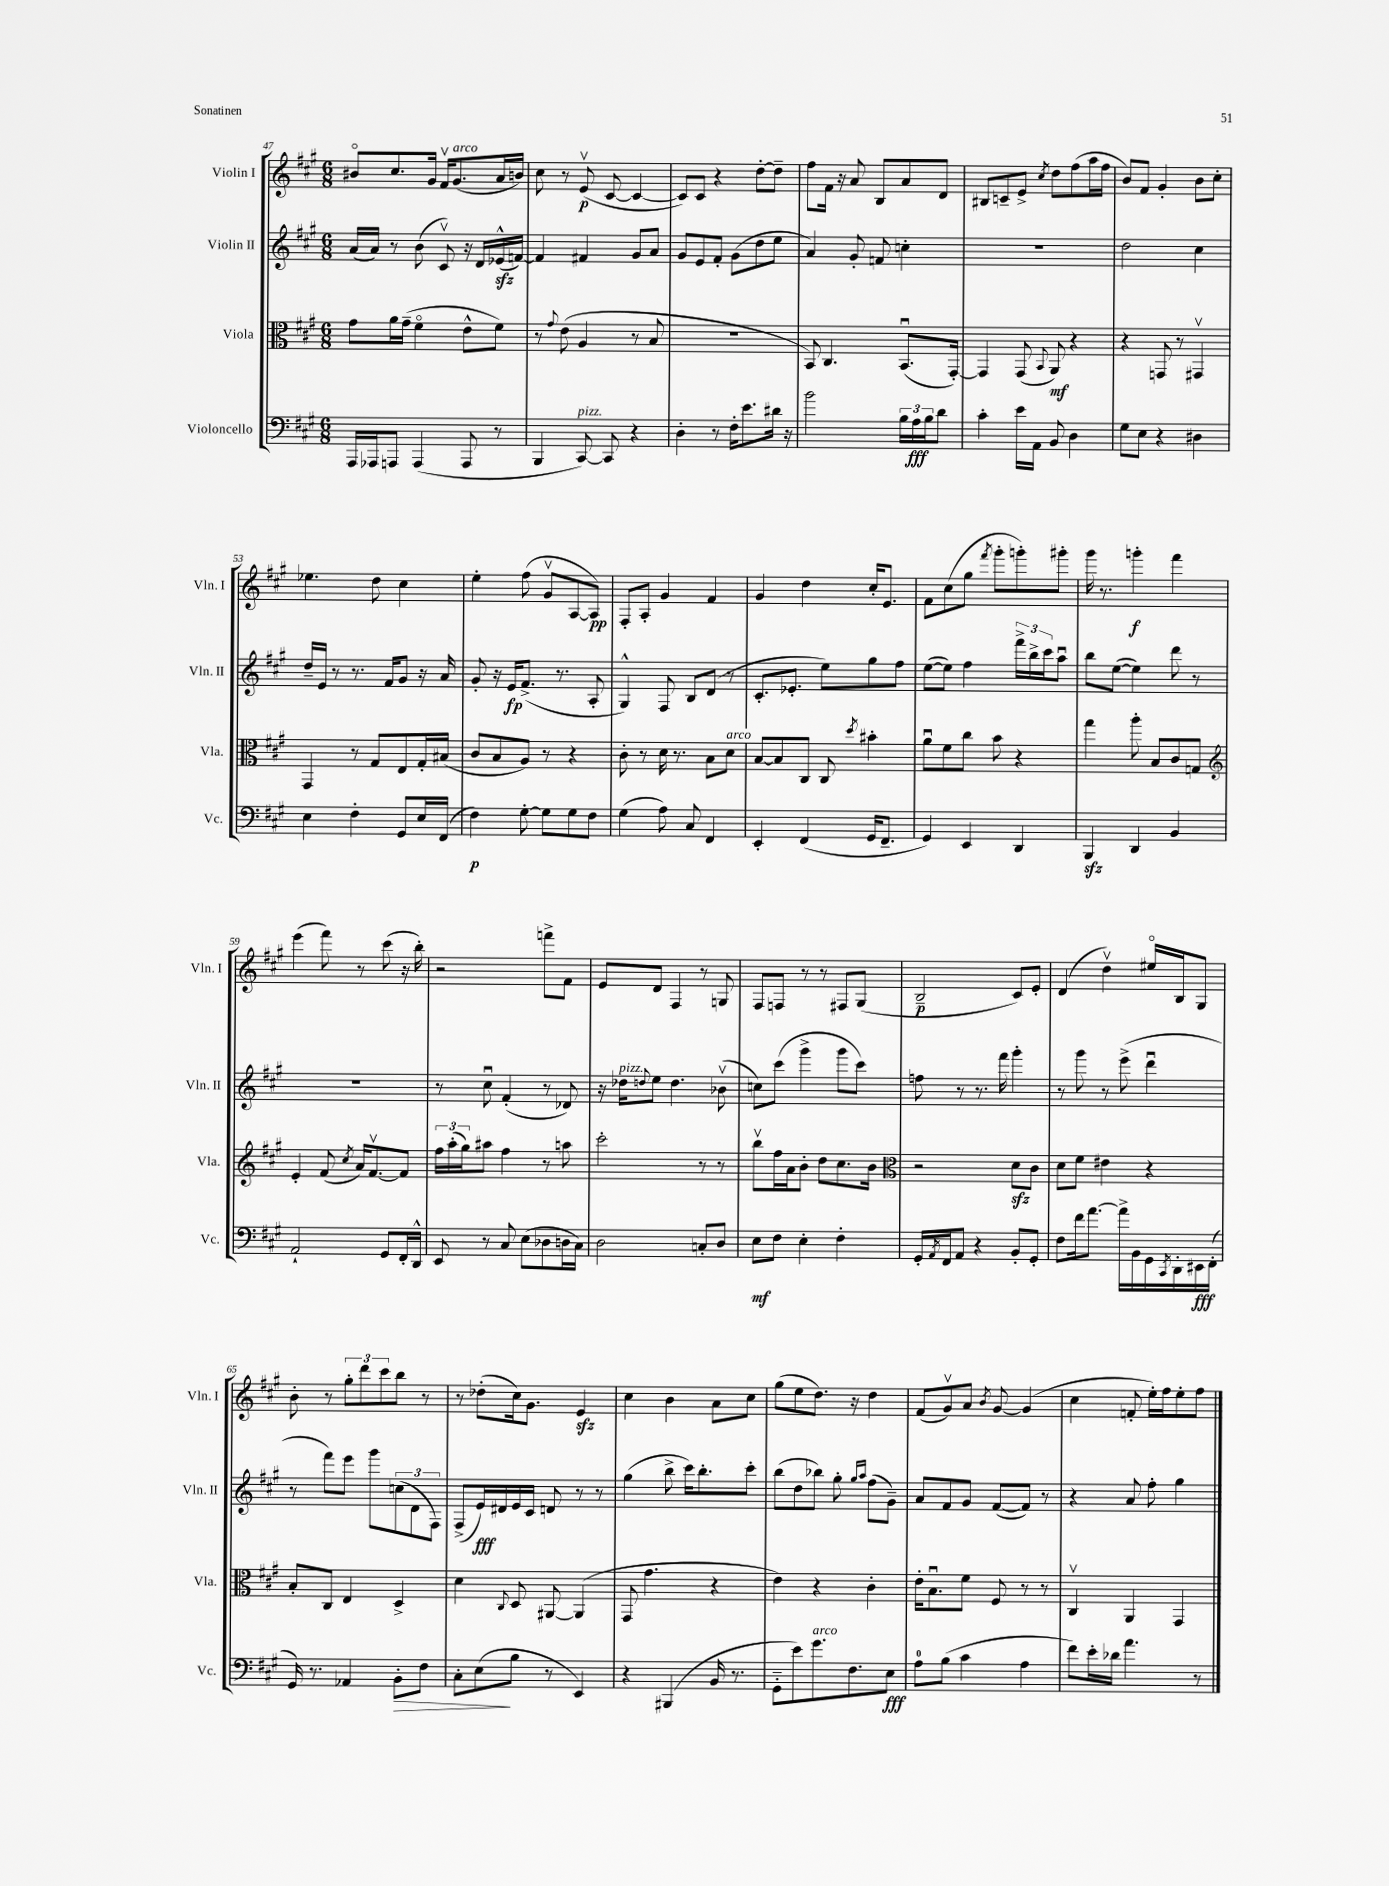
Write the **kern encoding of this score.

**kern	**dynam	**kern	**dynam	**kern	**dynam	**kern	**dynam
*part4	*part4	*part3	*part3	*part2	*part2	*part1	*part1
*staff4	*staff4	*staff3	*staff3	*staff2	*staff2	*staff1	*staff1
*I"Violoncello	*	*I"Viola	*	*I"Violin II	*	*I"Violin I	*
*I'Vc.	*	*I'Vla.	*	*I'Vln. II	*	*I'Vln. I	*
*clefF4	*	*clefC3	*	*clefG2	*	*clefG2	*
*k[f#c#g#]	*	*k[f#c#g#]	*	*k[f#c#g#]	*	*k[f#c#g#]	*
*M6/8	*	*M6/8	*	*M6/8	*	*M6/8	*
=47	=47	=47	=47	=47	=47	=47	=47
16AAA/LL	.	8g#\L	.	(16a/LL	.	8b#X/L	.
16AAA-X/J	.	.	.	16a/JJ)	.	.	.
8AAAn/J	.	16a\L	.	8r	.	8.cc#/	.
.	.	(16g#~\JJ	.	.	.	.	.
(4AAA/	.	4f#\	.	(8b\	.	.	.
.	.	.	.	.	.	16g#/Jk	.
.	.	.	.	8c#v/)	.	16f#v/KL	.
!	!	!	!	!	!	!LO:TX:a:i:t=arco	!
.	.	.	.	.	.	(8.g#/	.
8AAA/	.	8e^^\L	.	16r	.	.	.
.	.	.	.	16d/LL	.	.	.
8r	.	8f#\J)	.	(16e-Xzz^^/	.	16a/L	.
.	.	.	.	[16fn/JJ)	.	16bn/JJ)	.
=48	=48	=48	=48	=48	=48	=48	=48
4BBB/	.	8r	.	4f/]	.	8cc#\	.
.	.	8qqg#/	.	.	.	.	.
.	.	(8e\	.	.	.	8r	.
!LO:TX:a:i:t=pizz.	!	!	!	!	!	!	!
[8CC#/)	.	4A/	.	4f#X/	.	(8ev/	p
8CC#/]	.	.	.	.	.	[8c#/	.
4r	.	8r	.	8g#/L	.	4c#/_	.
.	.	8B/	.	8a/J	.	.	.
=49	=49	=49	=49	=49	=49	=49	=49
4D'\	.	2.r	.	8g#/L	.	8c#/L])	.
.	.	.	.	8e/	.	8c#/J	.
8r	.	.	.	8f#'/J	.	4r	.
16F#'\KL	.	.	.	(8g#\L	.	.	.
8.e\	.	.	.	.	.	.	.
.	.	.	.	8dd\	.	[8dd'\L	.
16d#X\Jk	.	.	.	8ee\J	.	8dd~\J]	.
16r	.	.	.	.	.	.	.
=50	=50	=50	=50	=50	=50	=50	=50
2b\	.	8BB/)	.	4a/)	.	8ff#\L	.
.	.	4.C#/	.	.	.	16f#\Jk	.
.	.	.	.	.	.	16r	.
.	.	.	.	8g#'/	.	8a/	.
.	.	.	.	8fn/	.	8B/L	.
24B\LL	.	(8.BBu/L	.	4ccn'\	.	8a/	.
24A\	fff	.	.	.	.	.	.
24B\J	.	.	.	.	.	.	.
8d\J	.	.	.	.	.	8d/J	.
.	.	[16GG#'/Jk)	.	.	.	.	.
=51	=51	=51	=51	=51	=51	=51	=51
4c#'\	.	4GG#/]	.	2.r	.	8B#X/L	.
.	.	.	.	.	.	8cn~/	.
16e\LL	.	(8GG#/	.	.	.	8e^/J	.
16AA\JJ	.	.	.	.	.	.	.
.	.	8qqBB/	.	.	.	8qcc#/	.
8BB/	.	8AA/)	mf	.	.	8dd\L	.
4D\	.	4r	.	.	.	(8ff#\	.
.	.	.	.	.	.	16aa\L	.
.	.	.	.	.	.	16ff#\JJ	.
=52	=52	=52	=52	=52	=52	=52	=52
8G#\L	.	4r	.	2dd\	.	8b/L)	.
8E\J	.	.	.	.	.	8f#/J	.
4r	.	8GGn/	.	.	.	4g#'/	.
.	.	8r	.	.	.	.	.
4D#X\	.	4GG#Xv/	.	4cc#\	.	8b\L	.
.	.	.	.	.	.	8cc#'\J	.
!!LO:LB:g=z
=53	=53	=53	=53	=53	=53	=53	=53
4E\	.	4GG#/	.	16dd~/LL	.	4.ee-X\	.
.	.	.	.	16e/JJ	.	.	.
.	.	.	.	8r	.	.	.
4F#'\	.	8r	.	8.r	.	.	.
.	.	8G#/L	.	.	.	8dd\	.
.	.	.	.	16f#/KL	.	.	.
8GG#/L	.	8E/	.	8g#/J	.	4cc#\	.
16E/L	.	16G#'/L	.	16r	.	.	.
(16FF#/JJ	.	(16B#X/JJ	.	16a/	.	.	.
=54	=54	=54	=54	=54	=54	=54	=54
4F#\)	p	8c#/L	.	8g#'/	.	4ee'\	.
.	.	8B/	.	16r	.	.	.
.	.	.	.	16e/KL	fp	.	.
[8G#'\	.	8A/J)	.	(8.f#^/J	.	(8ff#\	.
8G#\L]	.	8r	.	.	.	8g#v/L	.
.	.	.	.	8.r	.	.	.
8G#\	.	4r	.	.	.	[8A/	.
8F#\J	.	.	.	8A'/	.	8A/J])	pp
=55	=55	=55	=55	=55	=55	=55	=55
(4G#\	.	8c#'\	.	4G#^^/)	.	8F#'/L	.
.	.	8r	.	.	.	8A'/J	.
8A\)	.	16d\	.	8F#/	.	4g#/	.
.	.	8.r	.	.	.	.	.
8C#/	.	.	.	8B/L	.	.	.
4FF#/	.	8B\L	.	(8d/J	.	4f#/	.
!	!	!LO:TX:a:i:t=arco	!	!	!	!	!
.	.	8d\J	.	8r	.	.	.
=56	=56	=56	=56	=56	=56	=56	=56
4EE'/	.	[8B/L	.	8.c#'/L	.	4g#/	.
.	.	8B/]	.	.	.	.	.
.	.	.	.	8.e-X'/J	.	.	.
(4FF#/	.	8C#/J	.	.	.	4dd\	.
.	.	8C#/	.	8ee\L)	.	.	.
.	.	8qdd/	.	.	.	.	.
16GG#/KL	.	4b#X'\	.	8gg#\	.	16cc#'/KL	.
8.FF#~/J	.	.	.	.	.	8.e/J	.
.	.	.	.	8ff#\J	.	.	.
=57	=57	=57	=57	=57	=57	=57	=57
4GG#/)	.	8au\L	.	([8ee\L	.	8f#\L	.
.	.	8f#\	.	8ee\J])	.	(8cc#\	.
4EE/	.	8cc#\J	.	4ff#\	.	8gg#\J	.
.	.	.	.	.	.	8qfff#/	.
.	.	8b\	.	.	.	8ggg#'\L	.
4DD/	.	4r	.	24fff#^\LL	.	8gggn'\)	.
.	.	.	.	24bb^\	.	.	.
.	.	.	.	24ccc#\J	.	.	.
.	.	.	.	8aau\J	.	8ggg#X'\J	.
=58	=58	=58	=58	=58	=58	=58	=58
4BBBzz/	.	4gg#\	.	8bb\L	.	16ggg#\	.
.	.	.	.	.	.	8.r	.
.	.	.	.	([8ee\J	.	.	.
4DD/	.	8aa'\	.	4ee\])	.	4gggn'\	f
.	.	8B/L	.	.	.	.	.
4BB/	.	8c#/	.	8ddd\	.	4fff#\	.
.	.	8Gn/J	.	8r	.	.	.
!!LO:LB:g=z
=59	=59	=59	=59	=59	=59	=59	=59
*	*	*clefG2	*	*	*	*	*
2AA`/	.	4e'/	.	2.r	.	(4eee\	.
.	.	(8f#/	.	.	.	8fff#\)	.
.	.	8qcc#/	.	.	.	.	.
.	.	16a/KL)	.	.	.	8r	.
.	.	[8.f#v/	.	.	.	.	.
8GG#/L	.	.	.	.	.	(8ccc#\	.
16FF#'/L	.	8f#/J]	.	.	.	16r	.
16DD^^/JJ	.	.	.	.	.	16bb'\)	.
=60	=60	=60	=60	=60	=60	=60	=60
8EE/	.	24ff#\LL	.	8r	.	2r	.
.	.	(24aa'\	.	.	.	.	.
.	.	24gg#\J)	.	.	.	.	.
8r	.	8aa#X\J	.	8cc#u\	.	.	.
8C#/	.	4ff#\	.	(4f#'/	.	.	.
(8E\L	.	.	.	.	.	.	.
8D-X\	.	8r	.	8r	.	8fffn^\L	.
16Dn\L	.	8aan\	.	8d-X/)	.	8f#\J	.
16C#\JJ)	.	.	.	.	.	.	.
=61	=61	=61	=61	=61	=61	=61	=61
2D\	.	2ccc#'\	.	16r	.	8e/L	.
!	!	!	!	!LO:TX:a:i:t=pizz.	!	!	!
.	.	.	.	16dd-X\KL	.	.	.
.	.	.	.	8qqddn/	.	.	.
.	.	.	.	8ee\J	.	8d/J	.
.	.	.	.	4.dd\	.	4F#/	.
8Cn'/L	.	8r	.	.	.	8r	.
8D/J	.	8r	.	(8b-Xv\	.	8Gn/	.
=62	=62	=62	=62	=62	=62	=62	=62
8E\L	mf	8bbv\L	.	8ccn\L)	.	8F#/L	.
8F#\J	.	16ff#\L	.	(8ccc#\J	.	8Fn/J	.
.	.	16a\J	.	.	.	.	.
4E'\	.	8b'\J	.	4ggg#^\	.	8r	.
.	.	8dd\L	.	.	.	8r	.
4F#'\	.	8.cc#\	.	8ggg#\L	.	8F#X/L	.
.	.	.	.	8ccc#\J)	.	(8G#/J	.
.	.	16b\Jk	.	.	.	.	.
=63	=63	=63	=63	=63	=63	=63	=63
*	*	*clefC3	*	*	*	*	*
16GG#'/LL	.	2r	.	8ffn\	.	2B~/	p
8qAA/	.	.	.	.	.	.	.
16FF#/J	.	.	.	.	.	.	.
8AA/J	.	.	.	8r	.	.	.
4r	.	.	.	8.r	.	.	.
.	.	.	.	16fff#\	.	.	.
8BB'/L	.	8dzz\L	.	4ggg#'\	.	8c#/L)	.
8GG#'/J	.	8c#\J	.	.	.	8e'/J	.
=64	=64	=64	=64	=64	=64	=64	=64
8F#\L	.	8d\L	.	8r	.	(4d/	.
16f#\k	.	8f#\J	.	8ggg#\	.	.	.
[8.a\J	.	.	.	.	.	.	.
.	.	4e#X\	.	8r	.	4ddv\)	.
16a^\LL]	.	.	.	(8eee^\	.	.	.
16BB\	.	.	.	.	.	.	.
16GG#\	.	4r	.	4dddu\	.	16ee#X/LL	.
8qCC#/	.	.	.	.	.	.	.
16DD'\	.	.	.	.	.	16B/J	.
16EE#X\	fff	.	.	.	.	8G#/J	.
(16FF#'\JJ	.	.	.	.	.	.	.
!!LO:LB:g=z
=65	=65	=65	=65	=65	=65	=65	=65
16GG#/)	.	8B'/L	.	8r	.	8b'\	.
8.r	.	.	.	.	.	.	.
.	.	8C#/J	.	8fff#\L)	.	8r	.
4AA-X/	.	4E/	.	8eee\J	.	12gg#'\L	.
.	.	.	.	.	.	12ddd\	.
.	.	.	.	8ggg#\L	.	.	.
.	.	.	.	.	.	12ccc#\	.
!	!LO:HP:b	!	!	!	!	!	!
8BB'\L	>	4D^/	.	(12ccn\	.	8bb\J	.
.	.	.	.	12d\	.	.	.
8F#\J	.	.	.	.	.	8r	.
.	.	.	.	12F#\J)	.	.	.
=66	=66	=66	=66	=66	=66	=66	=66
8C#'\L	.	4d\	.	(8F#^/L	.	8r	.
(8E\	.	.	.	16e/L)	fff	(8dd-X'\L	.
.	.	.	.	16d#X/	.	.	.
.	.	8qqC#/	.	.	.	.	.
8B\J	]	8D/	.	16e/	.	16cc#\k)	.
.	.	.	.	16c#/JJ	.	8.g#\J	.
8r	.	[8AA#X/	.	8dn/	.	.	.
4EE/)	.	(4AA#/]	.	8r	.	4ezz/	.
.	.	.	.	8r	.	.	.
=67	=67	=67	=67	=67	=67	=67	=67
4r	.	8GG#/	.	(4gg#\	.	4cc#\	.
.	.	4.g#\	.	.	.	.	.
(4BBB#X/	.	.	.	8bb^\	.	4b\	.
.	.	.	.	16ccc#\KL)	.	.	.
.	.	.	.	8.bb'\	.	.	.
16BB/	.	4r	.	.	.	8a\L	.
8.r	.	.	.	.	.	.	.
.	.	.	.	8ccc#'\J	.	8cc#\J	.
=68	=68	=68	=68	=68	=68	=68	=68
8GG#\L	.	4e\)	.	(8bb\L	.	(8gg#\L	.
8e\)	.	.	.	8dd\	.	8ee\	.
!LO:TX:a:i:t=arco	!	!	!	!	!	!	!
8.g#\	.	4r	.	8bb-X\J)	.	8.dd\J)	.
.	.	.	.	8gg#'\	.	.	.
8.F#\	.	.	.	.	.	16r	.
.	.	.	.	16qqgg#/LL	.	.	.
.	.	.	.	16qqaa/JJ	.	.	.
.	.	4c#'\	.	(8ff#\L	.	4dd\	.
8E\J	fff	.	.	8g#~\J)	.	.	.
=69	=69	=69	=69	=69	=69	=69	=69
8A\L	.	16e'\KL	.	8a/L	.	(8f#/L	.
.	.	8.Bu\	.	.	.	.	.
(8B\J	.	.	.	8f#/	.	8g#v/)	.
4c#\	.	8f#\J	.	8g#/J	.	8a/J	.
.	.	.	.	.	.	8qb/	.
.	.	8F#/	.	([8f#/L	.	[8g#/	.
4A\	.	8r	.	8f#/J])	.	(4g#/]	.
.	.	8r	.	8r	.	.	.
=70	=70	=70	=70	=70	=70	=70	=70
8f#\L)	.	4C#v/	.	4r	.	4cc#\	.
16e'\L	.	.	.	.	.	.	.
16d-X\JJ	.	.	.	.	.	.	.
4.a\	.	4AA/	.	8a/	.	8fn'/	.
.	.	.	.	8ff#'\	.	16ee'\LL)	.
.	.	.	.	.	.	16ff#\J	.
.	.	4GG#/	.	4gg#\	.	8ee'\	.
8r	.	.	.	.	.	8ff#\J	.
==	==	==	==	==	==	==	==
*-	*-	*-	*-	*-	*-	*-	*-
